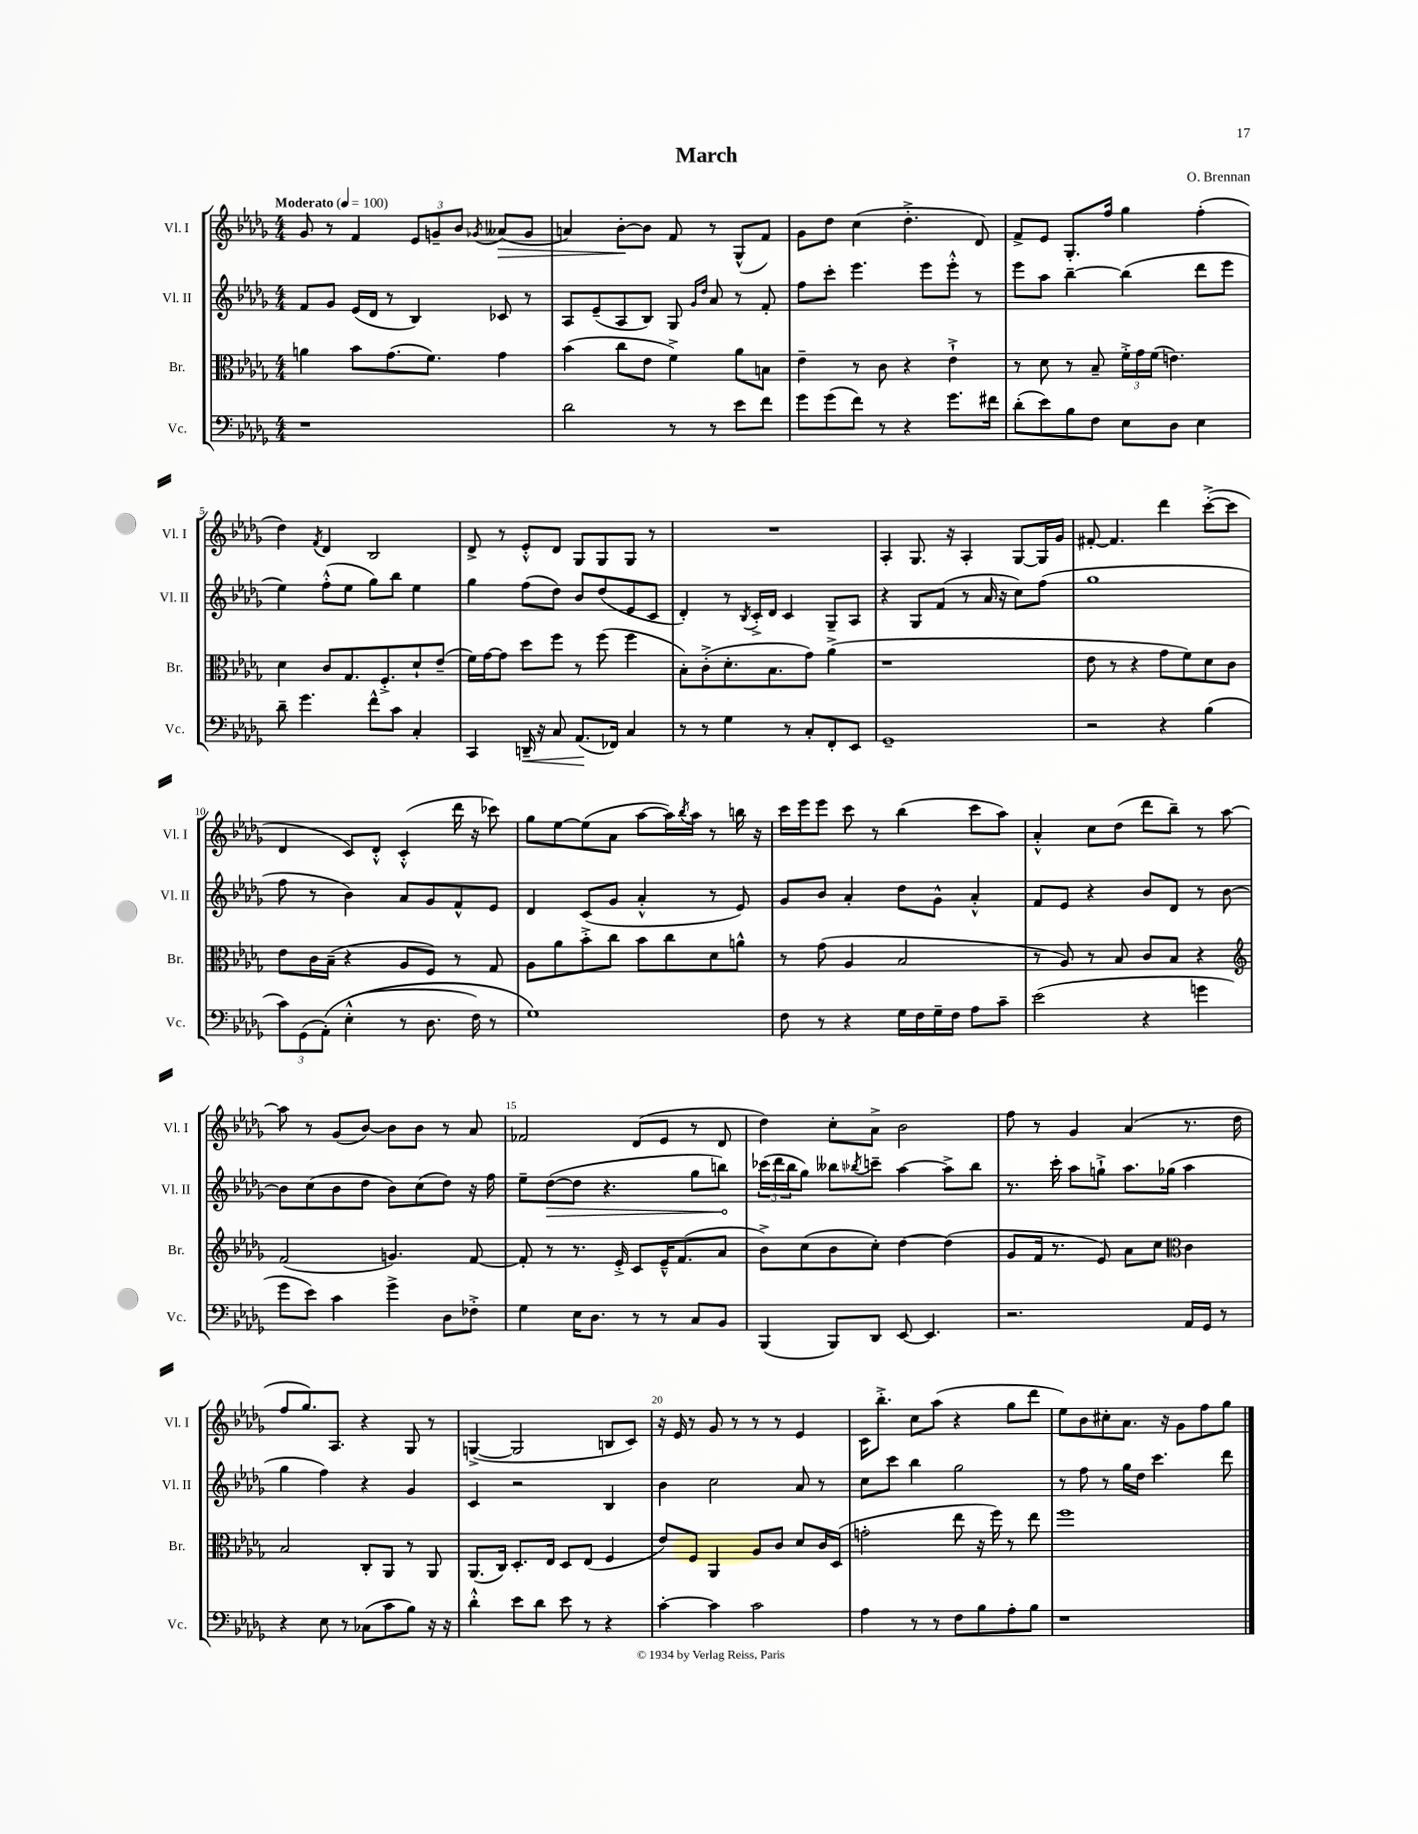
\header { title = "March" composer = "O. Brennan" }
<<
\new StaffGroup <<
\new Staff = "s0" \with { instrumentName = "Vl. I" shortInstrumentName = "Vl. I" } {
    \clef treble \key des \major \numericTimeSignature \time 4/4 \tempo "Moderato" 4 = 100
    ges'8 r8 f'4 \tuplet 3/2 { ees'8 g'8-- bes'8 } \acciaccatura { ges'8 } aeses'8\>( ges'8 |
    a'4) bes'8~-.\! bes'8 f'8 r8 ges8-^( f'8) |
    ges'8 des''8 c''4( des''4.-.-> des'8) |
    f'8-> ees'8 ges8.-. f''16 ges''4 f''4-.( |
    des''4) \acciaccatura { f'8 } des'4 bes2 |
    des'8-> r8 ees'8-.-^ des'8 ges8 ges8 ges8 r8 |
    R1 |
    aes4-. ges8. r16 aes4-. ges8~ ges16 ges'16 |
    fis'8~-. fis'4. des'''4 c'''8~-.->( c'''8 |
    des'4 c'8) des'8-.-^ c'4-.-^( des'''16 r16 ces'''8) |
    ges''8 ees''8~ ees''8( aes'8 aes''8~ aes''16) \acciaccatura { bes''8 } aes''16 r8 b''16 r16 |
    c'''16 ees'''16 ees'''8 c'''8 r8 bes''4( c'''8 aes''8) |
    aes'4-.-^ c''8 des''8( des'''8 bes''8--) r8 aes''8~ |
    aes''8 r8 ges'8( bes'8~) bes'8 bes'8 r8 aes'8 |
    fes'2 des'8( ees'8 r8 des'8 |
    des''4) c''8-. aes'8-> bes'2 |
    f''8 r8 ges'4 aes'4( r8. des''16 |
    f''8 ges''8.) aes8. r4 ges8 r8 |
    g4~->( g2 b8 c'8) |
    r16 ees'16 r8 ges'8 r8 r8 r8 ees'4 |
    c'16 bes''8.-.-> c''8 aes''8( r4 ges''8 des'''8 |
    ees''8) bes'8 cis''8-. aes'8. r16 ges'8 f''8 ges''8 \bar "|." |
}
\new Staff = "s1" \with { instrumentName = "Vl. II" shortInstrumentName = "Vl. II" } {
    \clef treble \key des \major \numericTimeSignature \time 4/4
    f'8 ges'8 ees'16( des'16 r8 bes4) ces'8 r8 |
    aes8 ees'8--( aes8 bes8) ges8 \grace { ges'16 des''16 } aes'8 r8 f'8-. |
    f''8 c'''8-. ees'''4. ees'''8 ees'''8-.-^ r8 |
    ees'''8 aes''8 bes''4~-- bes''4( des'''8 ees'''8 |
    ees''4) f''8-.-^( ees''8 ges''8) bes''8 ees''4 |
    ges''4 f''8( des''8) bes'8 des''8( ees'8 c'8 |
    des'4-.) r8 \acciaccatura { bes8 } c'16-.-> des'16 c'4 ges8-- aes8 |
    r4 ges8 f'8( r8 aes'16 r16 c''8) f''8( |
    ges''1 |
    f''8 r8 bes'4) aes'8 ges'8 f'8-^ ees'8 |
    des'4 c'8( ges'8 aes'4-.-^ r8 ees'8) |
    ges'8 bes'8 aes'4-. des''8 ges'8-^ aes'4-.-^ |
    f'8 ees'8 r4 bes'8 des'8 r8 bes'8~ |
    bes'8 c''8( bes'8 des''8 bes'8) c''8( des''8) r16 f''16 |
    ees''8-- \once \override Hairpin.circled-tip = ##t des''8~\>( des''8 r4. ges''8 b''8\!) |
    \tuplet 3/2 { ces'''16( des'''16 bes''16 } ges''8) beses''8 \acciaccatura { bes''8 } c'''8-- aes''4~ aes''8-> bes''8 |
    r8. c'''16-. aes''8 g''8-!-> aes''8. ges''16( aes''4 |
    ges''4 f''4) r4 ges'4 |
    c'4 r2 bes4 |
    bes'4 c''2 aes'8 r8 |
    c''8 c'''8 bes''4 ges''2 |
    r8 f''8 r8 ges''16 des''16 c'''4. des'''8 \bar "|." |
}
\new Staff = "s2" \with { instrumentName = "Br." shortInstrumentName = "Br." } {
    \clef alto \key des \major \numericTimeSignature \time 4/4
    a'4 bes'8 ges'8.( f'8.) ges'4 |
    bes'4( c''8 ees'8 f'4->) aes'8 b8 |
    ees'4-- r8 c'8 r4 ees'4-!-> |
    r8 des'8 r8 bes8-- \tuplet 3/2 { f'16-.-> ges'16 f'16( } e'4.) |
    des'4 c'8 ges8. f8.-.-> des'8-! ees'8--( |
    f'16) ges'16~ ges'8 des''8 f''8 r8 f''8( f''4 |
    bes8-.) c'8-.->( des'8.-. bes8. ges'8) aes'4->( |
    r1 |
    ees'8 r8 r4 ges'8 f'8) des'8 c'8 |
    ees'8 c'16 bes16--( r4 aes8 f8) r8 ges8 |
    aes8 aes'8 bes'8-.-> c''8 bes'8 c''8 des'8 a'8-^ |
    r8 ges'8( aes4 bes2 |
    r8 aes8) r8 bes8 c'8 bes8 r4 |
    \clef treble f'2( g'4.) f'8~ |
    f'8-. r8 r8. ees'16-.-> c'8 ees'16---^ f'8.( aes'8 |
    bes'8->) c''8( bes'8 c''8-.) des''4~ des''4( |
    ges'8 f'16 r8. ees'8) aes'8 c''8 \clef alto c'4 |
    bes2 c8-. aes,8 r8 aes,8 |
    aes,8.( c16) des8.-. ees16 des8 ees8( f4 |
    ees'8) f8 aes,4 aes8 c'8 des'8 c'16 des16( |
    g'2-. ees''8 r16 f''16) r8 ees''8 |
    f''1 \bar "|." |
}
\new Staff = "s3" \with { instrumentName = "Vc." shortInstrumentName = "Vc." } {
    \clef bass \key des \major \numericTimeSignature \time 4/4
    r1 |
    des'2 r8 r8 ees'8 f'8 |
    ges'8 ges'8( f'8) r8 r4 ges'8. fis'16 |
    des'8-.( ees'8) bes8 f8 ees8 des8 ees4 |
    des'8-- ges'4. f'8-^ c'8 c4-. |
    c,4 d,16--\< r16 c8 aes,8.\!( fes,16) c4 |
    r8 r8 ges4 r8 c8-. f,8-. ees,8 |
    ges,1-- |
    r2 r4 bes4( |
    \tuplet 3/2 { c'8) ges,8( aes,8-.)\( } ees4-.-^( r8 des8. f16) r8 |
    ges1\) |
    f8 r8 r4 ges16 f16 ges16-- f16 aes8 c'8-- |
    ees'2( r4 g'4 |
    ges'8 ees'8) c'4 ges'4-> des8 fes8-.-> |
    ges4 ees16 des8. r8 r8 c8 bes,8 |
    bes,,4( bes,,8) des,8 ees,8~ ees,4. |
    r2. aes,16 ges,16 r8 |
    r4 ees8 r8 ces8( c'8 bes8) r16 r16 |
    des'4-.-^ ees'8 des'8 ees'8 r8 r4 |
    c'4~-. c'4 c'2 |
    aes4 r8 r8 f8 bes8 aes8-. bes8 |
    r1 \bar "|." |
}
>>
>>
\layout { \context { \Score \override BarNumber.break-visibility = ##(#f #t #t) barNumberVisibility = #(every-nth-bar-number-visible 5) } }
